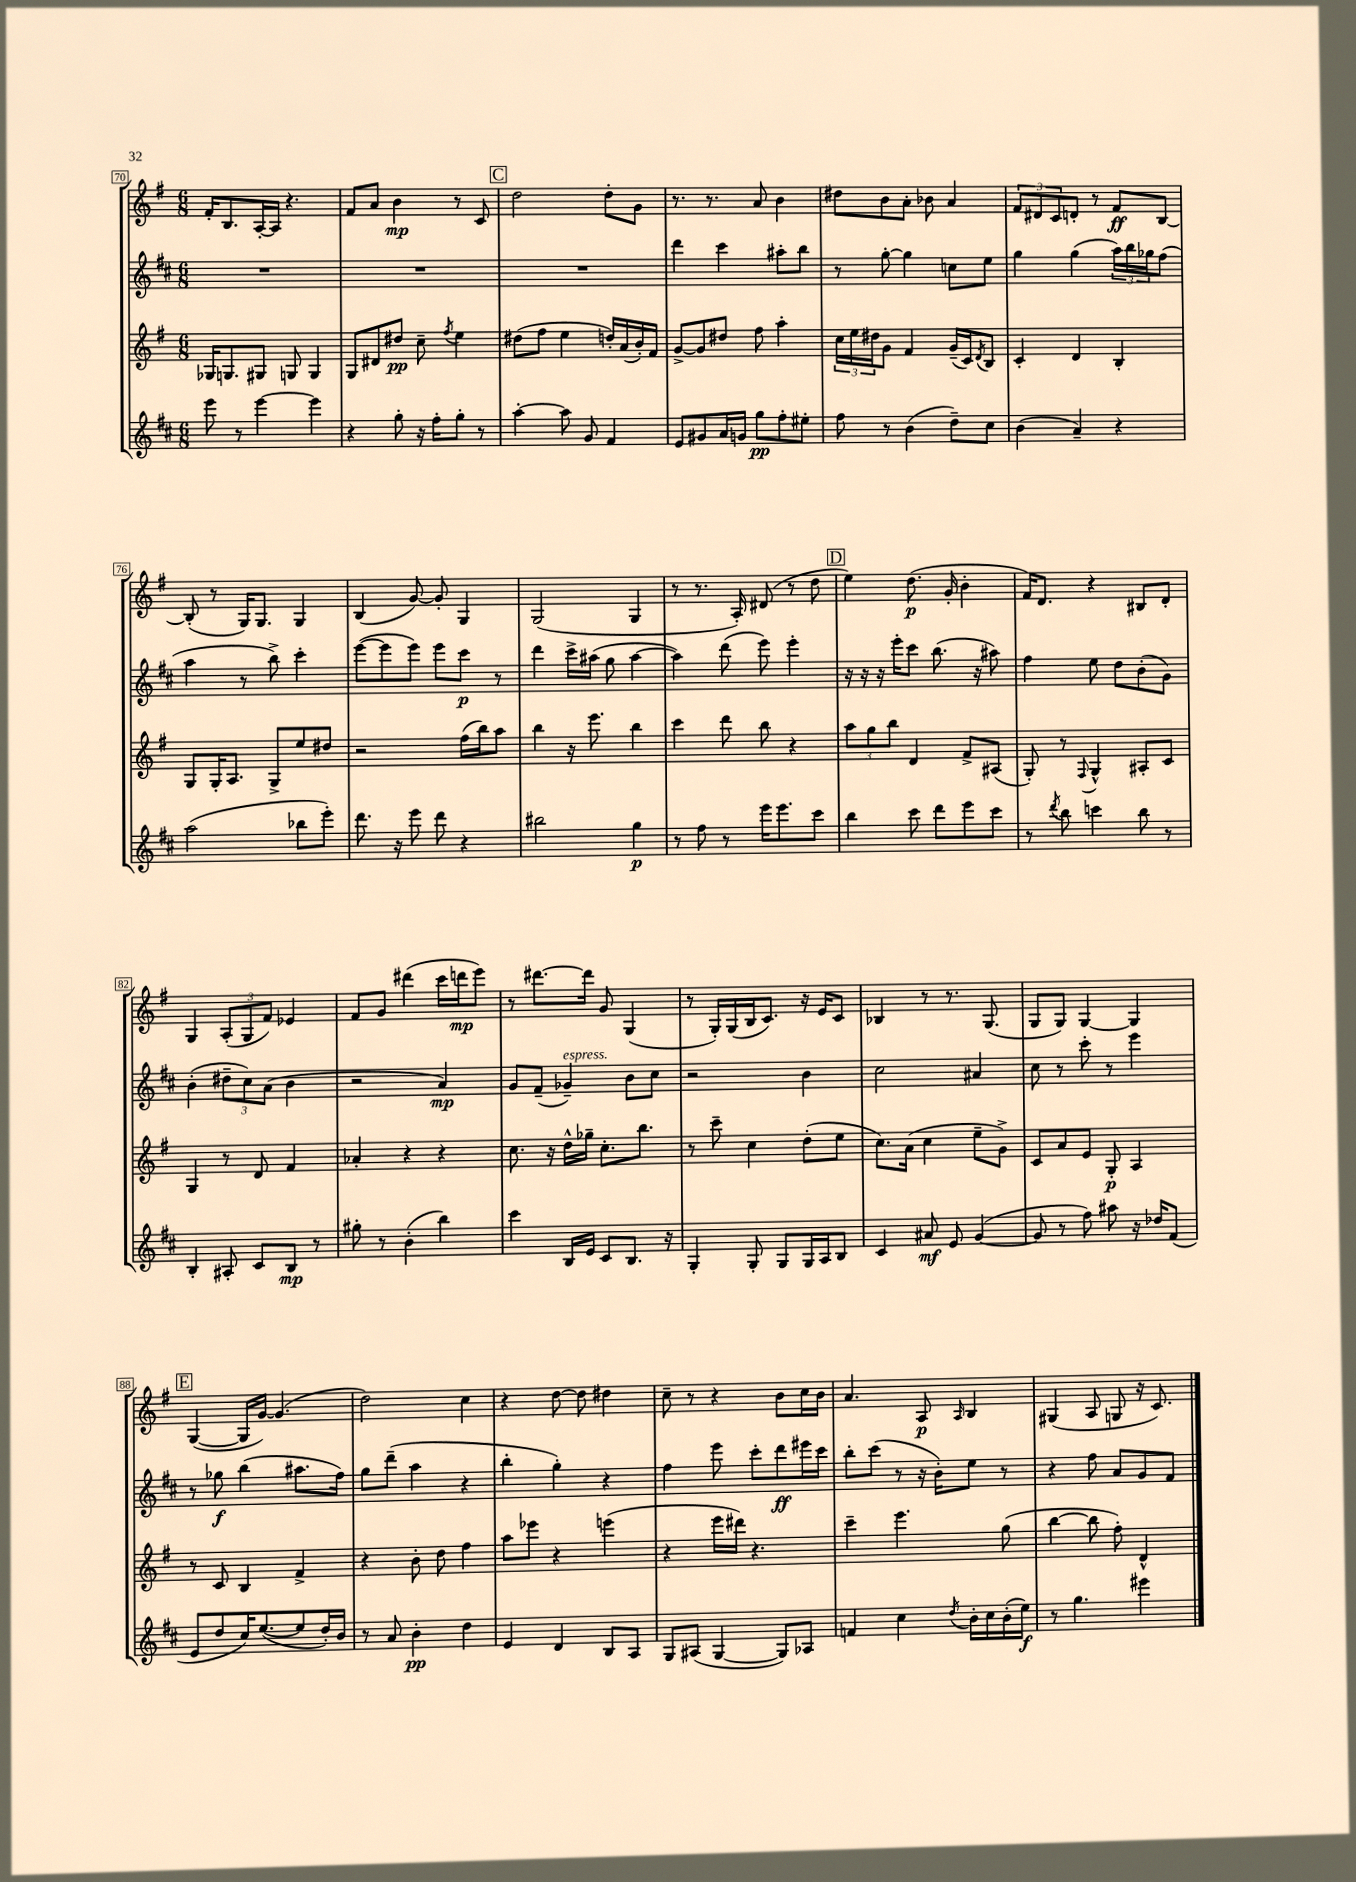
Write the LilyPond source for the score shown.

<<
\new StaffGroup <<
\new Staff = "s0" {
    \clef treble \key g \major \numericTimeSignature \time 6/8
    fis'16-. b8. a16~-. a16 r4. |
    fis'8 a'8 b'4\mp r8 c'8 |
    \mark \markup { \box "C" } d''2 d''8-. g'8 |
    r8. r8. a'8 b'4 |
    dis''8 b'8 a'8-. bes'8 a'4 |
    \tuplet 3/2 { fis'8 dis'8 c'8 } d'8-. r8 fis'8\ff b8~ |
    b8-.( r8 g16) g8. g4 |
    b4( g'8~) g'8-. g4 |
    g2( g4 |
    r8 r8. a16-.) dis'8( r8 d''8 |
    \mark \markup { \box "D" } e''4) d''8.\p( g'16-. b'4-. |
    fis'16) d'8. r4 bis8 d'8-. |
    g4 \tuplet 3/2 { a8-.( g8 fis'8) } ees'4 |
    fis'8 g'8 dis'''4( c'''16 d'''16\mp e'''8) |
    r8 dis'''8.~ dis'''16 g'8 g4( |
    r8 g16-.) g16( b16 c'8.) r16 e'16 c'8 |
    bes4 r8 r8. g8.( |
    g8 g8) g4~ g4 |
    \mark \markup { \box "E" } g4~( g16 g'16~) g'4.( |
    d''2) c''4 |
    r4 d''8~ d''8 dis''4 |
    c''8-- r8 r4 b'8 c''16 b'16 |
    a'4. a8\p \grace { a16 } b4 |
    gis4( a8 g8 r16 c'8.) \bar "|." |
}
\new Staff = "s1" {
    \clef treble \key d \major \numericTimeSignature \time 6/8
    R2. |
    R2. |
    \mark \markup { \box "C" } R2. |
    d'''4 cis'''4 ais''8-. b''8 |
    r8 g''8~-. g''4 c''8 e''8 |
    g''4 g''4( \tuplet 3/2 { a''16) b''16 ges''16 } fis''8( |
    a''4 r8 b''8->) cis'''4-. |
    e'''8~( e'''8 e'''8) e'''8 cis'''8\p r8 |
    d'''4 cis'''16-> ais''16( g''8 ais''4~ |
    ais''4) d'''8( e'''8) e'''4-. |
    \mark \markup { \box "D" } r16 r16 r16 e'''16-. cis'''8 b''8.( r16 ais''8) |
    fis''4 e''8 d''8 b'8-.( g'8) |
    b'4-.( \tuplet 3/2 { dis''8-- cis''8) a'8( } b'4 |
    r2 a'4\mp) |
    g'8 fis'8--( ges'4--^\markup { \italic "espress." }) b'8 cis''8 |
    r2 b'4 |
    cis''2 ais'4 |
    cis''8 r8 cis'''8-. r8 e'''4 |
    \mark \markup { \box "E" } r8 ges''8\f b''4( ais''8. fis''16) |
    g''8 d'''8--( a''4 r4 |
    b''4-. g''4-.) r4 |
    fis''4 e'''8 cis'''8-. d'''8\ff eis'''16 cis'''16 |
    b''8-. cis'''8( r8 r16 b'16-.) e''8 r8 |
    r4 fis''8 a'8 g'8 fis'8 \bar "|." |
}
\new Staff = "s2" {
    \clef treble \key g \major \numericTimeSignature \time 6/8
    ges16 g8. gis8 g8 g4 |
    g8 dis'8 dis''8\pp c''8-- \acciaccatura { fis''8 } e''4 |
    \mark \markup { \box "C" } dis''8( fis''8 e''4 d''16-.) a'16( b'16-.) fis'16 |
    g'8~-> g'8 dis''8 fis''8 a''4-. |
    \tuplet 3/2 { c''16 e''16 dis''16 } g'8 fis'4 g'16--( c'16) \acciaccatura { d'8 } b8 |
    c'4-. d'4 b4-. |
    g8 g16-. a8. g8-> e''8 dis''8 |
    r2 fis''16( b''16) a''8 |
    b''4 r16 e'''8. b''4 |
    c'''4 d'''8 b''8 r4 |
    \mark \markup { \box "D" } \tuplet 3/2 { a''8 g''8 b''8 } d'4 fis'8-> ais8( |
    g8-.) r8 \appoggiatura { fis8 } g4-^ ais8-. c'8 |
    g4 r8 d'8 fis'4 |
    aes'4-. r4 r4 |
    c''8. r16 d''16-^ ges''16-- c''8.-. b''8. |
    r8 c'''8-- c''4 d''8-.( e''8 |
    c''8.) a'16( c''4 e''8-- g'8->) |
    c'8 a'8 e'8 g8-.\p a4 |
    \mark \markup { \box "E" } r8 c'8 b4 fis'4-> |
    r4 b'8-. d''8 fis''4 |
    a''8 ees'''8 r4 e'''4( |
    r4 e'''16 dis'''16) r4. |
    c'''4-- e'''4. g''8( |
    b''4~ b''8 fis''8-.) d'4-^ \bar "|." |
}
\new Staff = "s3" {
    \clef treble \key d \major \numericTimeSignature \time 6/8
    e'''8 r8 e'''4~ e'''4 |
    r4 g''8-. r16 fis''16-. g''8-. r8 |
    \mark \markup { \box "C" } a''4~-. a''8 g'8 fis'4 |
    e'8 gis'8 a'16 g'16 g''8\pp fis''8-. eis''8-. |
    fis''8 r8 b'4( d''8--) cis''8 |
    b'4( a'4--) r4 |
    a''2( bes''8 e'''8-.) |
    d'''8. r16 e'''8 d'''8 r4 |
    bis''2 g''4\p |
    r8 fis''8 r8 e'''16 e'''8. cis'''8 |
    \mark \markup { \box "D" } b''4 cis'''8 d'''8 e'''8 cis'''8 |
    r8 \acciaccatura { d'''8 } b''8 c'''4 b''8 r8 |
    b4-. ais8-. cis'8 b8\mp r8 |
    gis''8-. r8 b'4-.( b''4) |
    cis'''4 b16 e'16 cis'8 b8. r16 |
    g4-. g8-. g8 g16 a16 b8 |
    cis'4 ais'8\mf e'8 g'4~( |
    g'8 r8 fis''8) ais''8 r16 des''16 fis'8( |
    \mark \markup { \box "E" } e'8 d''8 cis''16) e''8.~( e''8 d''16-.) b'16 |
    r8 a'8 b'4-.\pp d''4 |
    e'4 d'4 b8 a8 |
    g8 ais8( g4~ g8) aes8 |
    f'4 cis''4 \acciaccatura { d''8 } b'16-. cis''16 b'16-.( e''16\f) |
    r8 g''4. eis'''4 \bar "|." |
}
>>
>>
\layout { \context { \Score currentBarNumber = #70 \override BarNumber.stencil = #(make-stencil-boxer 0.1 0.3 ly:text-interface::print) } }
